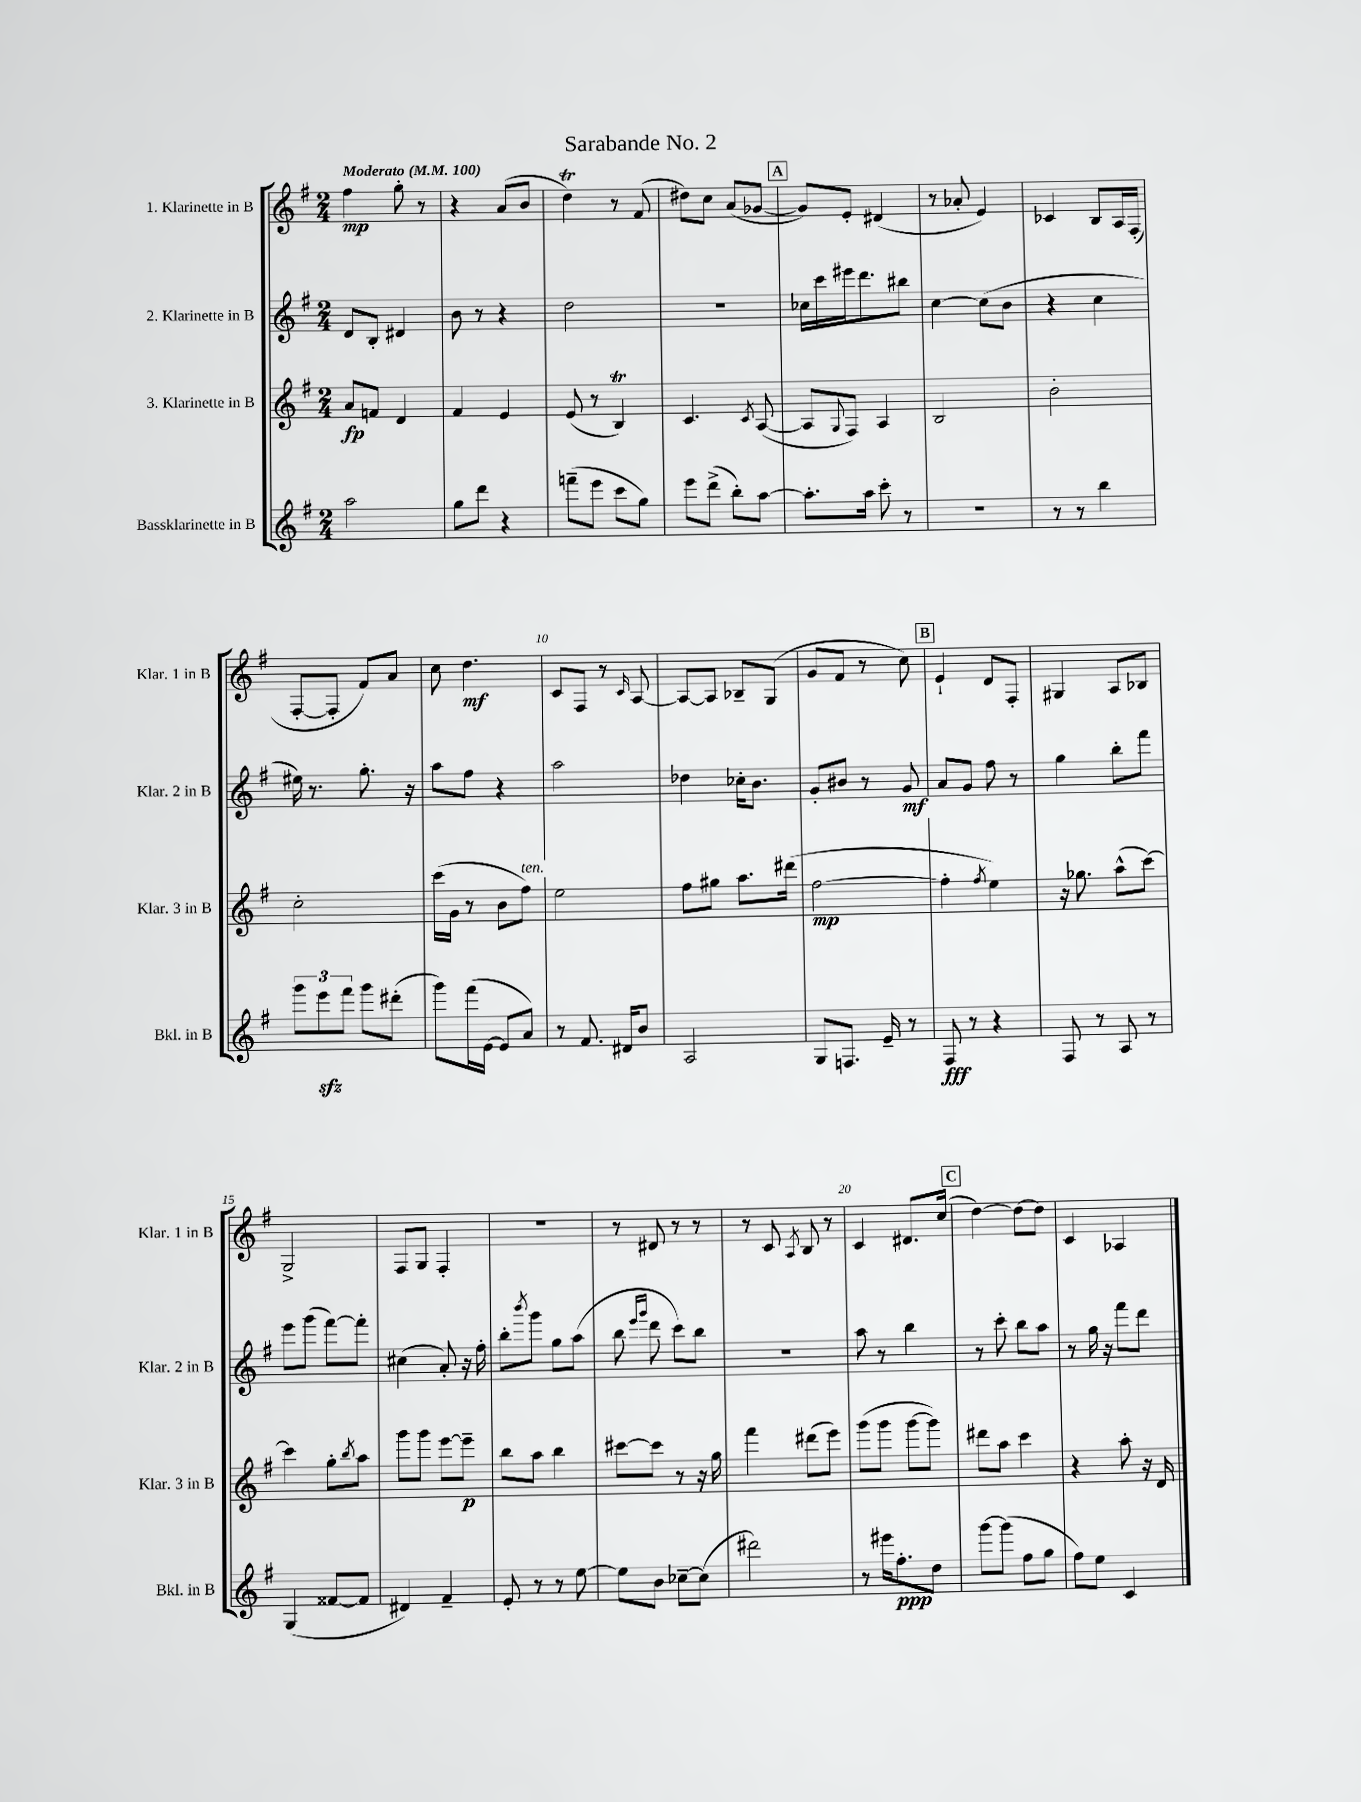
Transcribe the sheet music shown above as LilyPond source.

\header { title = "Sarabande No. 2" }
<<
\new StaffGroup <<
\new Staff = "s0" \with { instrumentName = "1. Klarinette in B" shortInstrumentName = "Klar. 1 in B" } {
    \clef treble \key g \major \numericTimeSignature \time 2/4 \tempo "Moderato" 4 = 100
    fis''4\mp g''8-. r8 |
    r4 a'8( b'8 |
    d''4\trill) r8 fis'8( |
    dis''8) c''8 a'8( ges'8~ |
    \mark \markup { \box "A" } ges'8) e'8-. dis'4( |
    r8 aes'8-. e'4) |
    ces'4 b8 a16 fis16-.( |
    fis8~-. fis8-. fis'8) a'8 |
    c''8 d''4.\mf |
    c'8 fis8 r8 \grace { c'16 } a8~ |
    a8~ a8 bes8-- g8( |
    g'8 fis'8 r8 c''8) |
    \mark \markup { \box "B" } e'4-! d'8 fis8-. |
    gis4 a8 bes8 |
    g2-> |
    fis8 g8 fis4-. |
    r2 |
    r8 dis'8 r8 r8 |
    r8 c'8 \acciaccatura { a8 } b8 r8 |
    c'4 dis'8. c''16( |
    \mark \markup { \box "C" } d''4~) d''8~ d''8 |
    c'4 aes4 \bar "|." |
}
\new Staff = "s1" \with { instrumentName = "2. Klarinette in B" shortInstrumentName = "Klar. 2 in B" } {
    \clef treble \key g \major \numericTimeSignature \time 2/4
    d'8 b8-. dis'4 |
    b'8 r8 r4 |
    d''2 |
    R2 |
    \mark \markup { \box "A" } ces''16 c'''16 eis'''16 d'''8. bis''8 |
    c''4~ c''8( b'8 |
    r4 c''4 |
    eis''16) r8. g''8.-. r16 |
    a''8 fis''8 r4 |
    a''2 |
    des''4 ces''16-. b'8. |
    g'8-. bis'8 r8 g'8\mf |
    \mark \markup { \box "B" } a'8 g'8 fis''8 r8 |
    g''4 b''8-. fis'''8 |
    e'''8 g'''8( fis'''8~) fis'''8-. |
    cis''4( a'8-.) r16 fis''16-. |
    b''8-. \acciaccatura { b'''8 } g'''8 g''8 a''8( |
    b''8 \grace { e'''16 g'''16 } d'''8 c'''8) b''8 |
    R2 |
    a''8 r8 b''4 |
    \mark \markup { \box "C" } r8 c'''8-. b''8 a''8 |
    r8 g''16 r16 fis'''8 d'''8 \bar "|." |
}
\new Staff = "s2" \with { instrumentName = "3. Klarinette in B" shortInstrumentName = "Klar. 3 in B" } {
    \clef treble \key g \major \numericTimeSignature \time 2/4
    a'8\fp f'8 d'4 |
    fis'4 e'4 |
    e'8( r8 b4\trill) |
    c'4. \acciaccatura { c'8 } a8~( |
    \mark \markup { \box "A" } a8 \appoggiatura { g8 } fis8) a4 |
    b2 |
    b'2-. |
    c''2-. |
    c'''16( g'16 r8 b'8 fis''8^\markup { \italic "ten." }) |
    e''2 |
    fis''8 gis''8 a''8. dis'''16( |
    fis''2~\mp |
    \mark \markup { \box "B" } fis''4-. \acciaccatura { fis''8 } e''4) |
    r16 ges''8. a''8-^( c'''8~) |
    c'''4 g''8-. \acciaccatura { b''8 } a''8 |
    g'''8 g'''8 e'''8~ e'''8--\p |
    b''8 a''8 b''4 |
    cis'''8~ cis'''8 r8 r16 g''16 |
    fis'''4 dis'''8( e'''8) |
    g'''8( g'''8 g'''8~ g'''8) |
    \mark \markup { \box "C" } dis'''8 a''8 c'''4 |
    r4 a''8-. r16 d'16 \bar "|." |
}
\new Staff = "s3" \with { instrumentName = "Bassklarinette in B" shortInstrumentName = "Bkl. in B" } {
    \clef treble \key g \major \numericTimeSignature \time 2/4
    a''2 |
    g''8 d'''8 r4 |
    f'''8--( e'''8 c'''8 g''8) |
    e'''8 d'''8->( b''8-.) a''8~ |
    \mark \markup { \box "A" } a''8.-. a''16 c'''8-. r8 |
    R2 |
    r8 r8 b''4 |
    \tuplet 3/2 { g'''8 e'''8\sfz fis'''8 } g'''8 dis'''8-.( |
    g'''8) fis'''16( e'16~ e'8 a'8) |
    r8 fis'8. dis'16 b'8 |
    a2 |
    g8 f8. e'16-- r8 |
    \mark \markup { \box "B" } fis8\fff r8 r4 |
    fis8 r8 a8 r8 |
    g4( fisis'8~ fisis'8 |
    dis'4) fis'4-- |
    e'8-. r8 r8 e''8~ |
    e''8 b'8 ces''8~-- ces''8( |
    dis'''2) |
    r8 eis'''16 fis''8.-.\ppp d''8 |
    \mark \markup { \box "C" } g'''8~ g'''8( fis''8 g''8 |
    fis''8) e''8 c'4 \bar "|." |
}
>>
>>
\layout { \context { \Score \override BarNumber.break-visibility = ##(#f #t #t) barNumberVisibility = #(every-nth-bar-number-visible 5) } }
